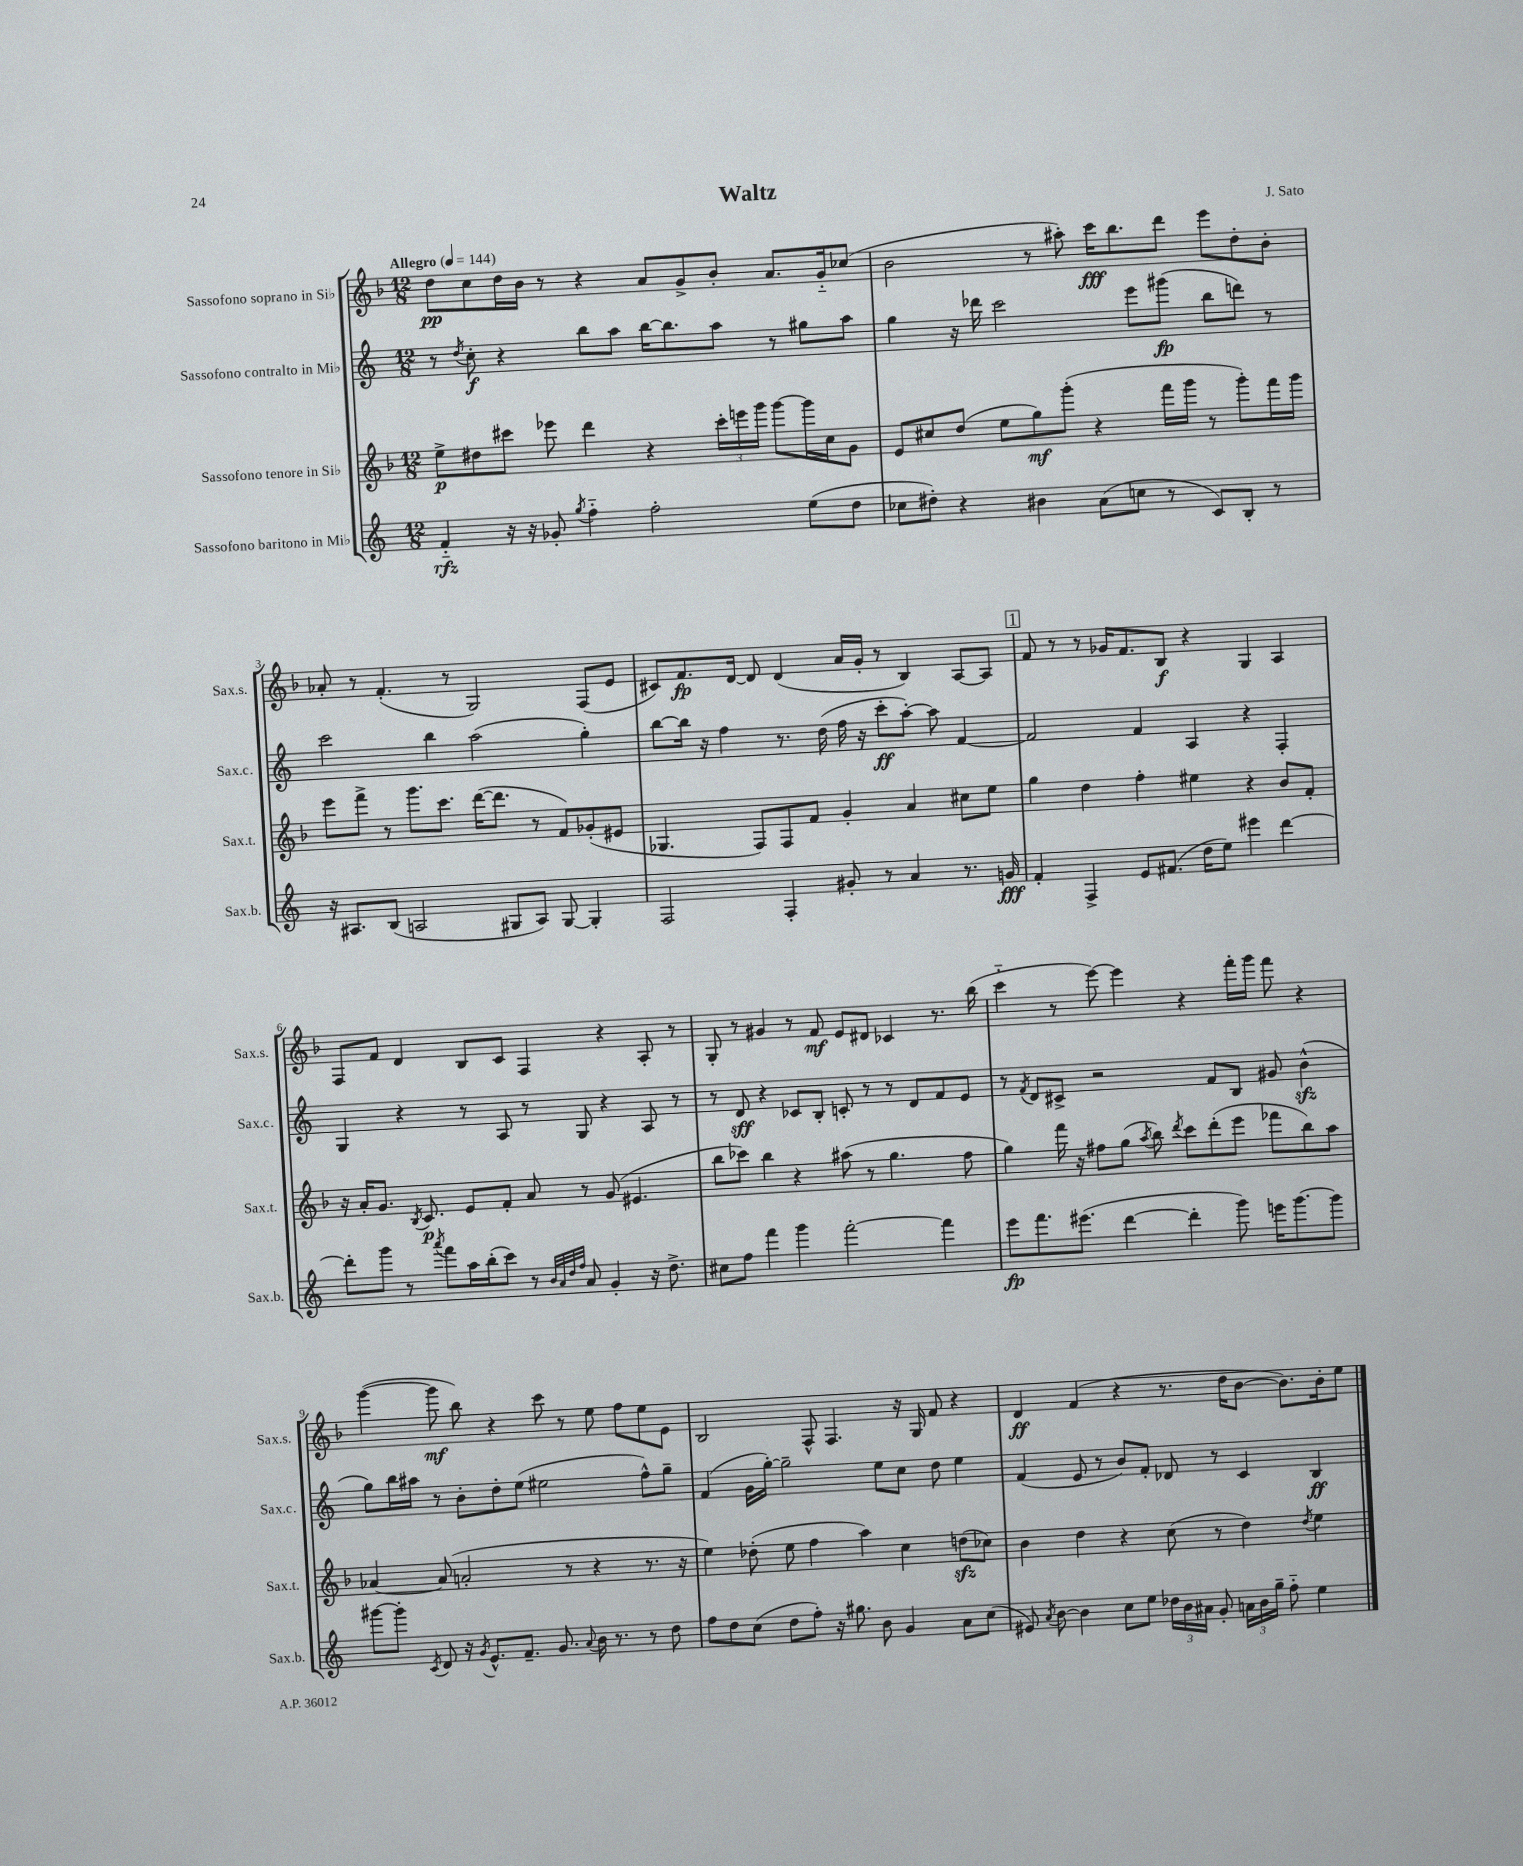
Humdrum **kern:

**kern	**dynam	**kern	**dynam	**kern	**dynam	**kern	**dynam
*part4	*part4	*part3	*part3	*part2	*part2	*part1	*part1
*staff4	*staff4	*staff3	*staff3	*staff2	*staff2	*staff1	*staff1
*I"Sassofono baritono in Mi♭	*	*I"Sassofono tenore in Si♭	*	*I"Sassofono contralto in Mi♭	*	*I"Sassofono soprano in Si♭	*
*I'Sax.b.	*	*I'Sax.t.	*	*I'Sax.c.	*	*I'Sax.s.	*
*clefG2	*	*clefG2	*	*clefG2	*	*clefG2	*
*k[]	*	*k[b-]	*	*k[]	*	*k[b-]	*
*M12/8	*	*M12/8	*	*M12/8	*	*M12/8	*
*MM144	*	*MM144	*	*MM144	*	*MM144	*
=1	=1	=1	=1	=1	=1	=1	=1
!	!	!	!	!	!	!LO:TX:a:B:t=Allegro	!
4f/	rfz	8ee^\L	p	8r	.	8dd\L	pp
.	.	.	.	8qdd/	.	.	.
.	.	8dd#X\	.	8cc'\	f	8cc\	.
16r	.	8ccc#X\J	.	4r	.	16dd\L	.
16r	.	.	.	.	.	16b-\JJ	.
8g-X'/	.	8eee-X\	.	.	.	8r	.
8qgg/	.	.	.	.	.	.	.
4ff\	.	4ddd\	.	8bb\L	.	4r	.
.	.	.	.	8aa\J	.	.	.
2ff'\	.	4r	.	[16bb\KL	.	8a/L	.
.	.	.	.	8.bb\]	.	.	.
.	.	.	.	.	.	8g^/	.
.	.	24ccc#'\LL	.	8aa\J	.	8b-'/J	.
.	.	24eeen\	.	.	.	.	.
.	.	24ggg\JJ	.	.	.	.	.
.	.	[8ggg\L	.	8r	.	8.a/L	.
(8ee\L	.	16ggg\L]	.	8gg#X\L	.	.	.
.	.	16cc\J	.	.	.	16g/k	.
8dd\J	.	8g\J	.	8aa\J	.	(8cc-X/J	.
=2	=2	=2	=2	=2	=2	=2	=2
8cc-X\L	.	8e/L	.	4gg\	.	2b-\	.
8dd#X'\J)	.	8cc#X/	.	.	.	.	.
4r	.	(8dd/J	.	16r	.	.	.
.	.	.	.	16ddd-X\	.	.	.
.	.	8ee\L	.	2ccc\	.	.	.
4b#X\	.	8gg\)	mf	.	.	8r	.
.	.	(8ggg'\J	.	.	.	8aa#X'\)	.
(8a\L	.	4r	.	.	.	16ccc\KL	fff
.	.	.	.	.	.	8.bb-\	.
8ccn\J	.	.	.	8eee\L	.	.	.
8r	.	16fff\LL	.	(8ggg#X\J	fp	8ddd\J	.
.	.	16ggg\JJ	.	.	.	.	.
8c/L)	.	8r	.	8bb\L	.	8eee\L	.
8B'/J	.	8ggg'\L)	.	8dddn\J)	.	8dd'\	.
8r	.	16fff\L	.	8r	.	8b-'\J	.
.	.	16ggg\JJ	.	.	.	.	.
!!LO:LB:g=z
=3	=3	=3	=3	=3	=3	=3	=3
16r	.	8eee\L	.	2ccc\	.	8a-X'/	.
8.A#X/L	.	.	.	.	.	.	.
.	.	8fff^\J	.	.	.	8r	.
(8B/J	.	8r	.	.	.	(4.f'/	.
2An/	.	8.ggg\L	.	.	.	.	.
.	.	.	.	4bb\	.	.	.
.	.	8.ccc\J	.	.	.	.	.
.	.	.	.	.	.	8r	.
.	.	([16ddd\KL	.	(2aa\	.	2G/)	.
.	.	8.ddd\J]	.	.	.	.	.
8G#X/L	.	.	.	.	.	.	.
8A/J)	.	8r	.	.	.	.	.
[8G#/	.	8f/L)	.	.	.	.	.
4G#'/]	.	(8g-X'/	.	4gg'\)	.	(8F/L	.
.	.	8e#X/J	.	.	.	8e/J	.
=4	=4	=4	=4	=4	=4	=4	=4
2F/	.	4.G-X/	.	[8bb\L	.	8c#X/L)	.
.	.	.	.	16bb\Jk]	.	8.f/	fp
.	.	.	.	16r	.	.	.
.	.	.	.	4ff\	.	.	.
.	.	.	.	.	.	[16d/Jk	.
.	.	8F/L)	.	.	.	8d/]	.
4F'/	.	8F/	.	8.r	.	(4d/	.
.	.	8f/J	.	.	.	.	.
.	.	.	.	(16dd\	.	.	.
8g#X'/	.	4g'/	.	16ff\	.	16a/LL	.
.	.	.	.	16r	.	16g'/JJ	.
8r	.	.	.	8ccc'\L	ff	8r	.
4a/	.	4a/	.	[8aa'\J)	.	4B-/)	.
.	.	.	.	8aa\]	.	.	.
8.r	.	8cc#X\L	.	[4f/	.	[8A/L	.
.	.	8ee\J	.	.	.	8A/J]	.
16gn/	fff	.	.	.	.	.	.
!!LO:REH:place=s1:t=1
=5	=5	=5	=5	=5	=5	=5	=5
4f'/	.	4gg\	.	2f/]	.	8f/	.
.	.	.	.	.	.	8r	.
4F^/	.	4dd\	.	.	.	8r	.
.	.	.	.	.	.	16g-X/KL	.
.	.	.	.	.	.	8.f/	.
8e/L	.	4ff'\	.	4f/	.	.	.
(8.f#X/J	.	.	.	.	.	8B-/J	f
.	.	4ee#X\	.	4A/	.	4r	.
16dd\KL	.	.	.	.	.	.	.
8ee\J)	.	.	.	.	.	.	.
4eee#X\	.	4r	.	4r	.	4G/	.
[4ddd\	.	8b-/L	.	4F'/	.	4A/	.
.	.	8f'/J	.	.	.	.	.
!!LO:LB:g=z
=6	=6	=6	=6	=6	=6	=6	=6
8ddd'\L]	.	16r	.	4G/	.	8F/L	.
.	.	16a'/KL	.	.	.	.	.
8ggg\J	.	8.g/J	.	.	.	8f/J	.
8r	.	.	.	4r	.	4d/	.
.	.	8qB-/	.	.	.	.	.
.	.	8.c/	p	.	.	.	.
8qaaa/	.	.	.	.	.	.	.
8fff\L	.	.	.	.	.	.	.
16aa\L	.	8e/L	.	8r	.	8B-/L	.
(16bb'\J	.	.	.	.	.	.	.
8ccc\J)	.	8f'/J	.	8A/	.	8c/J	.
8r	.	8a/	.	8r	.	4F/	.
32qqb/LLL	.	.	.	.	.	.	.
32qqa/	.	.	.	.	.	.	.
32qqdd/	.	.	.	.	.	.	.
32qqff/JJJ	.	.	.	.	.	.	.
8a/	.	8r	.	8G/	.	.	.
4g'/	.	(8g/	.	4r	.	4r	.
.	.	4.e#X/	.	.	.	.	.
16r	.	.	.	8A/	.	8A'/	.
8.dd^\	.	.	.	.	.	.	.
.	.	.	.	8r	.	8r	.
=7	=7	=7	=7	=7	=7	=7	=7
8cc#X\L	.	8bb-\L	.	8r	.	8G'/	.
8ff\J	.	8ccc-X\J)	.	8d/	sff	8r	.
4fff\	.	4bb-\	.	4r	.	4g#X/	.
4ggg\	.	4r	.	8c-X/L	.	8r	.
.	.	.	.	8B'/J	.	8f/	mf
[2fff'\	.	(8aa#X\	.	8cn'/	.	8e/L	.
.	.	8r	.	8r	.	8d#X/J	.
.	.	4.gg\	.	8r	.	4c-X/	.
.	.	.	.	8d/L	.	.	.
4fff\]	.	.	.	8f/	.	8.r	.
.	.	8ff\	.	8e/J	.	.	.
.	.	.	.	.	.	(16bb-\	.
=8	=8	=8	=8	=8	=8	=8	=8
8eee\L	fp	4gg\)	.	8r	.	4ccc\	.
.	.	.	.	8qf/	.	.	.
8.fff\	.	.	.	8d/L	.	.	.
.	.	16fff\	.	8c#X^/J	.	8r	.
(8.eee#X\J	.	16r	.	.	.	.	.
.	.	8ff#X\L	.	2r	.	[8eee\)	.
[4ddd\	.	(8gg\J	.	.	.	4eee\]	.
.	.	8qaa/	.	.	.	.	.
.	.	8bb-\)	.	.	.	.	.
.	.	8qddd/	.	.	.	.	.
4ddd'\]	.	8ccc\L	.	.	.	4r	.
.	.	(8ddd'\	.	8f/L	.	.	.
8ggg\)	.	8eee\J	.	8B/J	.	16fff'\LL	.
.	.	.	.	.	.	16ggg\JJ	.
16eeen\KL	.	8fff-X\L	.	8g#X/	.	8fff\	.
[8.ggg\	.	.	.	.	.	.	.
.	.	8bb-\)	.	(4bzz^^\	.	4r	.
8ggg\J]	.	8aa\J	.	.	.	.	.
!!LO:LB:g=z
=9	=9	=9	=9	=9	=9	=9	=9
[8ggg#X\L	.	[4a-X/	.	8gg\L)	.	([4ggg\	.
8ggg#'\J]	.	.	.	16bb\L	.	.	.
.	.	.	.	16aa#X\JJ	.	.	.
8qc/	.	.	.	.	.	.	.
8d/	.	(8a-/]	.	8r	.	8ggg\]	mf
16r	.	2an'/	.	8b'\L	.	8bb-\)	.
8qg/	.	.	.	.	.	.	.
8.e^^/L	.	.	.	.	.	.	.
.	.	.	.	8dd'\	.	4r	.
8.f~/J	.	.	.	(8ee\J	.	.	.
.	.	.	.	2ee#X\	.	8ccc\	.
8.g/	.	.	.	.	.	.	.
.	.	8r	.	.	.	8r	.
8qqa/	.	.	.	.	.	.	.
16b\	.	4r	.	.	.	8ee\	.
8.r	.	.	.	.	.	.	.
.	.	.	.	.	.	8ff\L	.
8r	.	8.r	.	8ff^^\L)	.	8ee\	.
8dd\	.	.	.	8gg~\J	.	8e\J	.
.	.	16r	.	.	.	.	.
=10	=10	=10	=10	=10	=10	=10	=10
8ff\L	.	4ee\)	.	(4f/	.	2B-/	.
8dd\	.	.	.	.	.	.	.
(8cc\J	.	(8dd-X'\	.	16g\LL	.	.	.
.	.	.	.	[16gg'\JJ)	.	.	.
8dd\L	.	8ee\	.	2gg~\]	.	.	.
8ff'\J)	.	4ff\	.	.	.	8F^^/	.
16r	.	.	.	.	.	4.F/	.
8.gg#X\	.	.	.	.	.	.	.
.	.	4aa\)	.	.	.	.	.
8b\	.	.	.	8ee\L	.	.	.
4g/	.	4cc\	.	8cc\J	.	16r	.
.	.	.	.	.	.	16G/	.
.	.	.	.	8dd\	.	8f/	.
8a\L	.	(8ddnzz\L	.	4ee\	.	4r	.
(8cc\J	.	8cc-X\J)	.	.	.	.	.
=11	=11	=11	=11	=11	=11	=11	=11
8e#X/)	.	4b-\	.	(4f/	.	4d/	ff
8qa/	.	.	.	.	.	.	.
[8b\	.	.	.	.	.	.	.
4b\]	.	4dd\	.	8e/	.	(4f/	.
.	.	.	.	8r	.	.	.
8cc\L	.	4r	.	8b/L)	.	4r	.
8ee\J	.	.	.	8f'/J	.	.	.
24dd-X\LL	.	(8cc\	.	8d-X/	.	8.r	.
24b\	.	.	.	.	.	.	.
24a#X\JJ	.	.	.	.	.	.	.
8g'/	.	8r	.	8r	.	.	.
.	.	.	.	.	.	16dd\KL	.
24an\LL	.	4dd\)	.	4c/	.	[8b-\J	.
24b\	.	.	.	.	.	.	.
24gg~\JJ	.	.	.	.	.	.	.
8ff\	.	.	.	.	.	8.b-\L])	.
.	.	8qdd/	.	.	.	.	.
4ee\	.	4ee\	.	4B/	ff	.	.
.	.	.	.	.	.	16b-'\k	.
.	.	.	.	.	.	8ee\J	.
==	==	==	==	==	==	==	==
*-	*-	*-	*-	*-	*-	*-	*-
